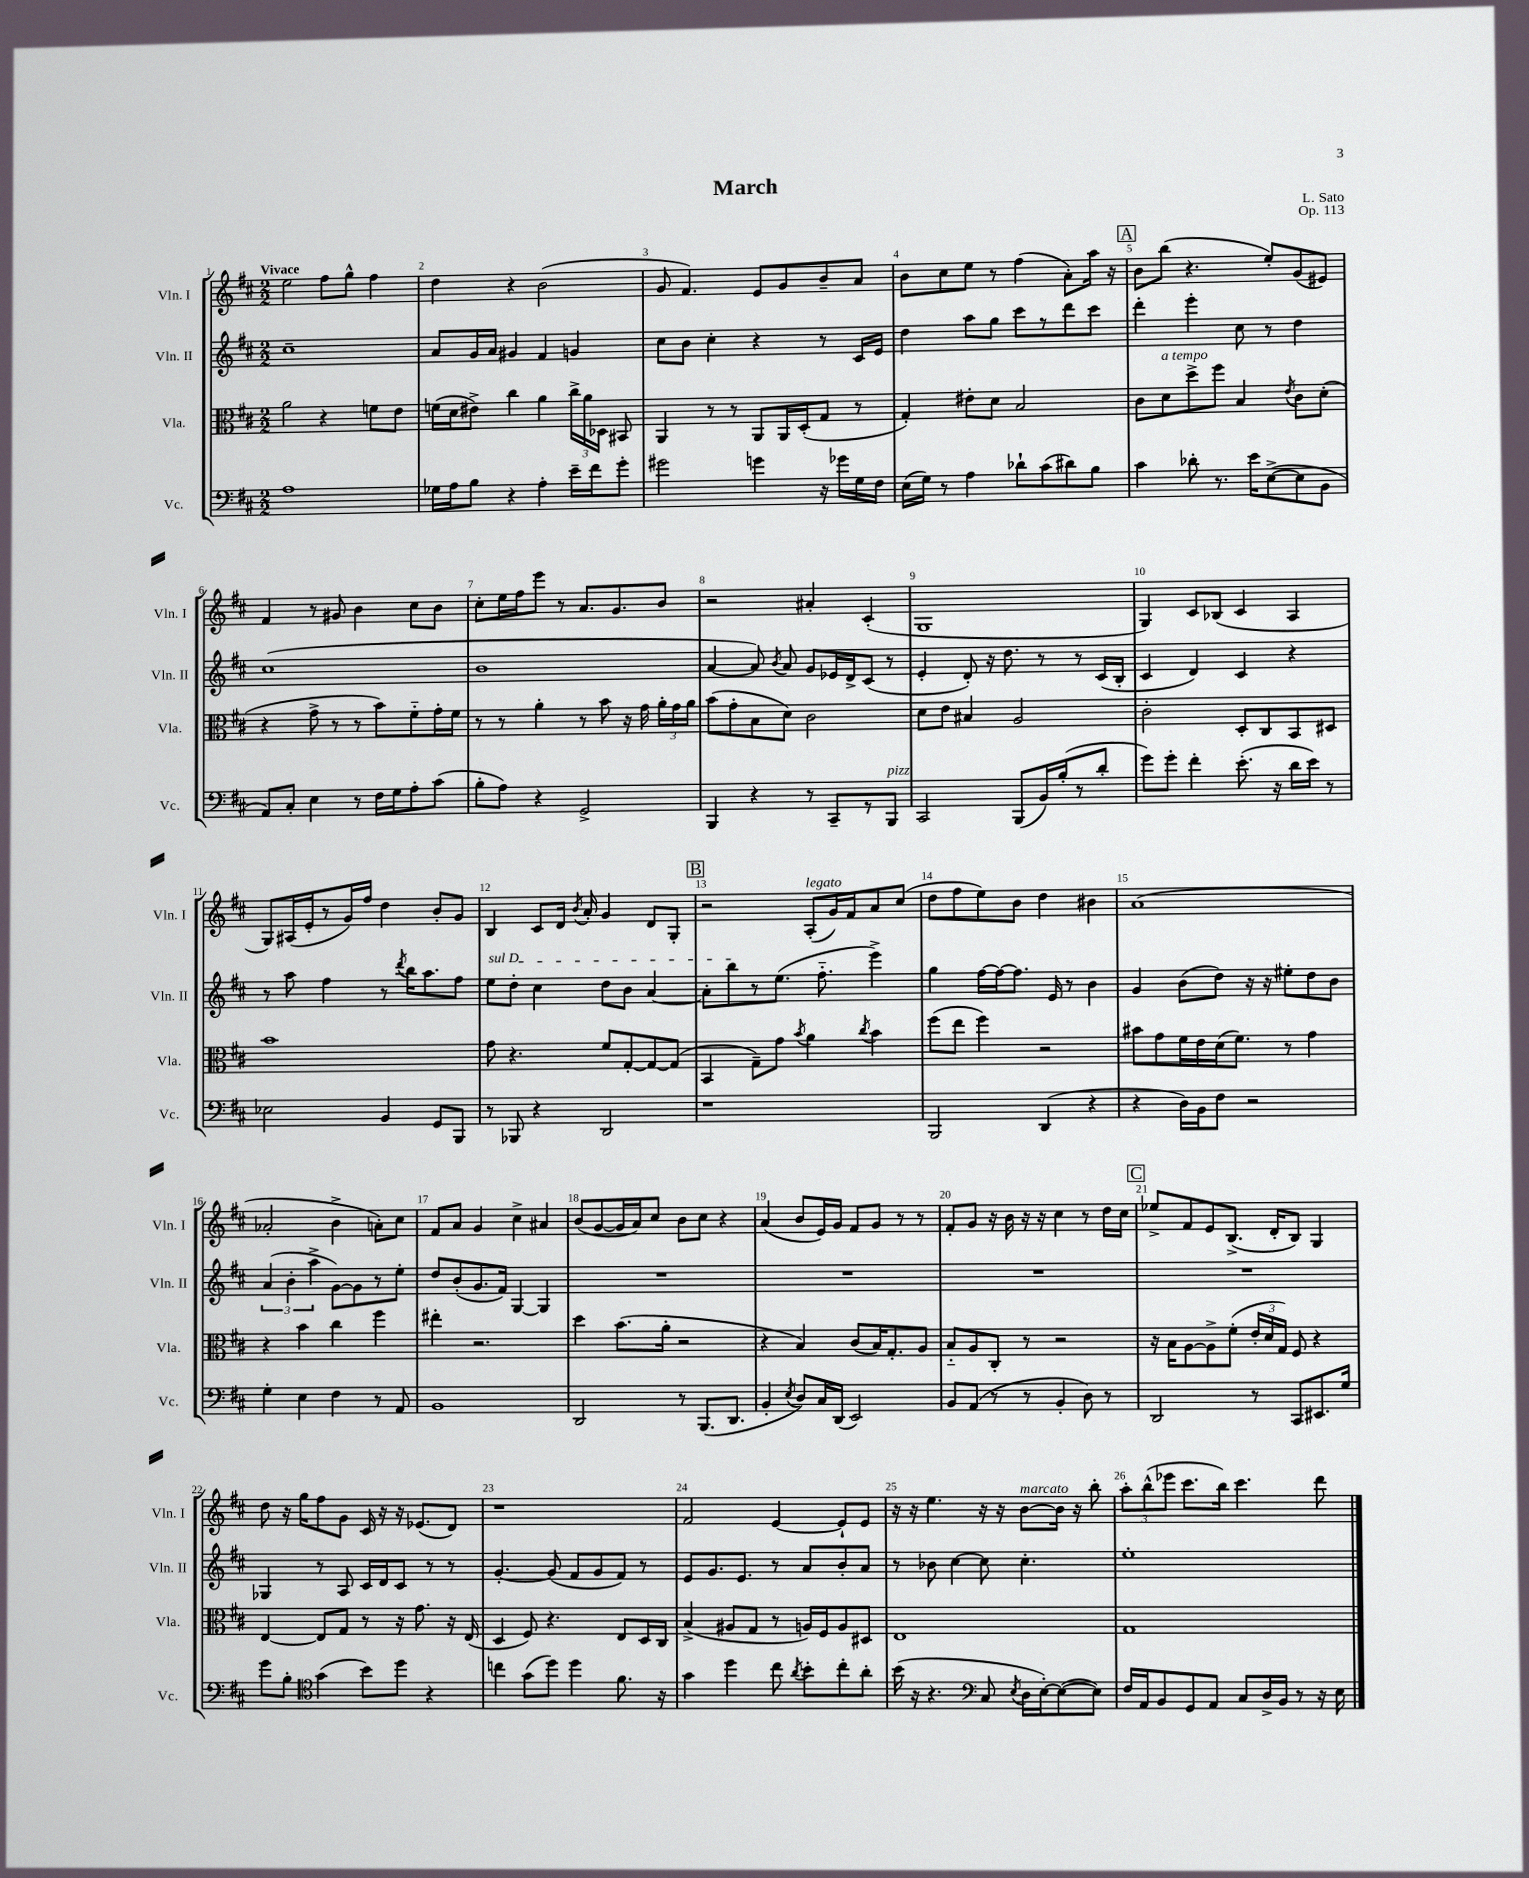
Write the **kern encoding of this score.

**kern	**kern	**kern	**kern
*part4	*part3	*part2	*part1
*staff4	*staff3	*staff2	*staff1
*I"Vc.	*I"Vla.	*I"Vln. II	*I"Vln. I
*I'Vc.	*I'Vla.	*I'Vln. II	*I'Vln. I
*clefF4	*clefC3	*clefG2	*clefG2
*k[f#c#]	*k[f#c#]	*k[f#c#]	*k[f#c#]
*M2/2	*M2/2	*M2/2	*M2/2
=1	=1	=1	=1
!	!	!	!LO:TX:a:B:t=Vivace
1A	2a\	1cc#~	2ee\
.	4r	.	8ff#\L
.	.	.	8gg^^\J
.	8fn\L	.	4ff#\
.	8e\J	.	.
=2	=2	=2	=2
16G-X\LL	(16fn\LL	8a/L	4dd\
16A\J	16d\J	.	.
8B\J	8e#X^\J)	16g/L	.
.	.	16a/JJ	.
4r	4cc#\	4g#X/	4r
4A'\	4a\	4f#/	(2b\
16e~\LL	24cc#^\LL	4gn/	.
.	24a\	.	.
16f#\J	.	.	.
.	24D-X\JJ	.	.
8g'\J	8BB#X/	.	.
=3	=3	=3	=3
2g#X\	4AA/	8cc#\L	8g/
.	.	8b\J	4.f#/)
.	8r	4cc#'\	.
.	8r	.	.
4gn\	8AA/L	4r	8e/L
.	16AA/L	.	8g/
.	(16D'/J	.	.
16r	8G/J	8r	8b~/
16g-X\LL	.	.	.
16G\	8r	16c#/LL	8a/J
16F#\JJ	.	16e/JJ	.
=4	=4	=4	=4
(16E\LL	4G'/)	4dd\	8b\L
16G\JJ)	.	.	.
8r	.	.	8cc#\
4A\	8e#X'\L	8aa\L	8ee\J
.	8d\J	8gg\J	8r
8d-X`\L	2B/	8ccc#\L	(4ff#\
(8c#\	.	8r	.
8d#X\)	.	8ddd\	8a'\L)
8B\J	.	8ccc#\J	16aa\Jk
.	.	.	16r
!!LO:REH:place=s1:t=A
=5	=5	=5	=5
4c#\	8c#\L	4ddd'\	8b\L
!	!LO:TX:a:i:t=a tempo	!	!
.	8d\	.	(8bb\J
8d-X'\	8dd^\	4eee'\	4.r
8.r	8ff#\J	.	.
.	4B/	8cc#\	.
16e\KL	.	.	.
([8E^\	.	8r	8ee'/L)
.	8qe/	.	.
8E\]	8c#\L	4dd\	(8g/
8BB\J	(8d'\J	.	8e#X/J)
!!LO:LB:g=z
=6	=6	=6	=6
8AA/L)	4r	(1cc#	4f#/
8C#'/J	.	.	.
4E\	8g^\	.	8r
.	8r	.	8g#X/
8r	8r	.	4b\
16F#\LL	8b\L)	.	.
16G\J	.	.	.
8A'\	8f#\	.	8cc#\L
(8c#\J	16g'\L	.	8b\J
.	16f#\JJ	.	.
=7	=7	=7	=7
8B'\L	8r	1b	8cc#'\L
8A\J)	8r	.	16ee\L
.	.	.	16ff#\J
4r	4a'\	.	8eee\J
.	.	.	8r
2GG^/	8r	.	8.a/L
.	8b\	.	.
.	.	.	8.g/
.	16r	.	.
.	16g\	.	.
.	24a'\LL	.	8b/J
.	24g\	.	.
.	24a\JJ	.	.
=8	=8	=8	=8
4BBB/	(8b\L	[4a/	2r
.	8g'\	.	.
4r	8B\	8a/])	.
.	.	8qb/	.
.	8d\J)	8a/	.
8r	2c#\	8g/L	4a#X'/
8CC#~/L	.	16e-X/L	.
.	.	16d^/J	.
8r	.	(8c#/J	(4c#'/
!LO:TX:a:i:t=pizz.	!	!	!
8BBB/J	.	8r	.
=9	=9	=9	=9
2CC#/	8d\L	4e'/	1G
.	8e\J	.	.
.	4B#X/	8d'/)	.
.	.	16r	.
.	.	8.dd\	.
(8BBB/L	2A/	.	.
16BB/L)	.	8r	.
(16B'/J	.	.	.
8r	.	8r	.
8d'/J	.	(16c#/LL	.
.	.	16B'/JJ	.
=10	=10	=10	=10
8g\L)	2c#'\	4c#/	4G/)
8g'\J	.	.	.
4f#'\	.	4d/)	8c#/L
.	.	.	(8B-X/J
(8.e'\	8D'/L	4c#/	4c#/
.	8C#/	.	.
16r	.	.	.
16d\LL	8BB/	4r	4A/
16e\JJ)	.	.	.
8r	8D#X/J	.	.
!!LO:LB:g=z
=11	=11	=11	=11
2E-X\	1b	8r	8G/L)
.	.	8aa\	(16A#X/L
.	.	.	16e'/J
.	.	4ff#\	8r
.	.	.	16g/L)
.	.	.	16ff#/JJ
4BB/	.	8r	4dd\
.	.	8qddd/	.
.	.	16bb\KL	.
.	.	8.aa\	.
8GG/L	.	.	8b'/L
8BBB/J	.	8ff#\J	8g/J
=12	=12	=12	=12
!	!	!LO:TX:a:i:t=sul D	!
8r	8g\	8ee\L	4B/
8BBB-X/	4.r	8dd'\J	.
4r	.	4cc#\	8c#/L
.	.	.	16d/Jk
.	.	.	8qb/
.	.	.	16a'/
2DD/	8f#/L	8dd\L	4g/
.	[8G'/	8b\J	.
.	8G/_	[4a/	8d/L
.	(8G/J]	.	8G'/J
!!LO:REH:place=s1:t=B
=13	=13	=13	=13
1r	4BB/	8a'\L]	2r
.	.	8bb\	.
.	8G~\L)	8r	.
.	8g\J	(8.ee\J	.
.	8qb/	.	.
!	!	!	!LO:TX:a:i:t=legato
.	4a\	.	(8A'/L
.	.	8.ff#\	.
.	.	.	16g/L)
.	.	.	16f#/J
.	8qcc#/	.	.
.	4b\	4eee^\)	8a/
.	.	.	(8cc#/J
=14	=14	=14	=14
2BBB/	(8ff#\L	4gg\	8dd\L
.	8ee\J	.	8ff#\
.	4ff#\)	[16ff#\LL	8ee\)
.	.	16ff#\J_	.
.	.	8.ff#\J]	8b\J
(4DD/	2r	.	4dd\
.	.	16e/	.
.	.	8r	.
4r	.	4b\	4b#X\
=15	=15	=15	=15
4r	8b#X\L	4g/	(1a
.	8g\	.	.
16D\LL)	16f#\L	(8b\L	.
16BB\J	16e\	.	.
8F#\J	(16d\J	8dd\J)	.
.	8.f#\J)	.	.
2r	.	16r	.
.	.	16r	.
.	8r	8ee#X'\L	.
.	4g\	8dd\	.
.	.	8b\J	.
!!LO:LB:g=z
=16	=16	=16	=16
4G'\	4r	(6a/	2a-X'/
.	.	6b'\	.
4E\	4b\	.	.
.	.	6aa^\	.
4F#\	4cc#\	[8g\L)	4b^\
.	.	8g\]	.
8r	4ff#\	8r	8an'\L)
8AA/	.	8ee'\J	8cc#\J
=17	=17	=17	=17
1BB	4ee#X'\	8dd/L	8f#/L
.	.	(8b'/	8a/J
.	2.r	8.g/	4g/
.	.	16f#/Jk)	.
.	.	[4G/	4cc#^\
.	.	4G/]	4a#X/
=18	=18	=18	=18
2DD/	4dd\	1r	(8b/L
.	.	.	[8g/
.	(8.b\L	.	16g/L]
.	.	.	16a/J)
.	.	.	8cc#/J
.	16a'\Jk	.	.
8r	2r	.	8b\L
(8.BBB/L	.	.	8cc#\J
.	.	.	4r
8.DD/J	.	.	.
=19	=19	=19	=19
4BB'/	4r	1r	(4a/
8qE/	.	.	.
8D/L)	4B/)	.	8b/L
16C#/L	.	.	16e/L)
(16DD/JJ	.	.	16g/JJ
2EE/)	(8c#/L	.	8f#/L
.	16B/K)	.	8g/J
.	8.G'/	.	.
.	.	.	8r
.	8A/J	.	8r
=20	=20	=20	=20
8BB/L	8B/L	1r	8f#'/L
(8AA/J	8A/	.	8g/J
8r	8C#'/J	.	16r
.	.	.	16b\
8r	8r	.	16r
.	.	.	16r
4BB'/	2r	.	4cc#\
8D\)	.	.	8r
8r	.	.	16dd\LL
.	.	.	16cc#\JJ
!!LO:REH:place=s1:t=C
=21	=21	=21	=21
2DD/	16r	1r	8ee-X^/L
.	16B\KL	.	.
.	[8A\	.	8f#/
.	8A^\]	.	8e/
.	(8f#'\J	.	(8.B^/J
8r	24e'/LL	.	.
.	24d/	.	.
.	.	.	16d'/KL
.	24G/JJ)	.	.
8CC#/L	8F#/	.	8B/J)
8.EE#X/	4r	.	4G/
16G/Jk	.	.	.
!!LO:LB:g=z
=22	=22	=22	=22
8g\L	[4E/	4G-X/	8dd\
8B'\J	.	.	16r
.	.	.	16gg\KL
*clefC4	*	*	*
(4g\	8E/L]	8r	8ff#\
.	8G/J	8A/	8g\J
8b\L)	8r	16c#/LL	16c#/
.	.	16d/J	16r
8dd\J	16r	8c#/J	16r
.	8.g\	.	(8.e-X/L
4r	.	8r	.
.	16r	8r	8d/J)
.	(16E/	.	.
=23	=23	=23	=23
4ccn\	4D/	[4.g'/	1r
(8g\L	8F#/)	.	.
8dd\J)	4.r	(8g/]	.
4dd\	.	8f#/L	.
.	.	8g/	.
8.f#\	8E/L	8f#/J)	.
.	16D/L	8r	.
16r	16C#/JJ	.	.
=24	=24	=24	=24
4g\	(4B^/	8e/L	2f#/
.	.	8.g/	.
4dd\	8A#X/L	.	.
.	.	8.e/J	.
.	8G/J	.	.
8cc#\	8r	8r	[4e/
8qa/	.	.	.
8b'\L	16An/LL)	8a/L	.
.	16F#/J	.	.
8cc#'\	8A/	8b'/	8e`/L]
8a'\J	8D#X/J	8a/J	8e/J
=25	=25	=25	=25
(16b\	1E	8r	16r
16r	.	.	16r
4.r	.	8b-X\	4.ee\
.	.	[4cc#\	.
*clefF4	*	*	*
8C#/	.	8cc#\]	16r
.	.	.	16r
8qE/	.	.	.
!	!	!	!LO:TX:a:i:t=marcato
16D\LL	.	4.cc#'\	[8b\L
[16E'\J)	.	.	.
(8E\_	.	.	16b\Jk]
.	.	.	16r
8E\J])	.	.	8bb'\
=26	=26	=26	=26
16F#/LL	1G	1ee'	12aa'\L
16AA/J	.	.	.
.	.	.	(12bb^^\
8BB/	.	.	.
.	.	.	12eee-X\J
8GG/	.	.	8.ccc#\L
8AA/J	.	.	.
.	.	.	16bb\Jk)
8C#/L	.	.	4.ccc#\
16D^/L	.	.	.
16BB/JJ	.	.	.
8r	.	.	.
16r	.	.	8ddd\
16E\	.	.	.
==	==	==	==
*-	*-	*-	*-
